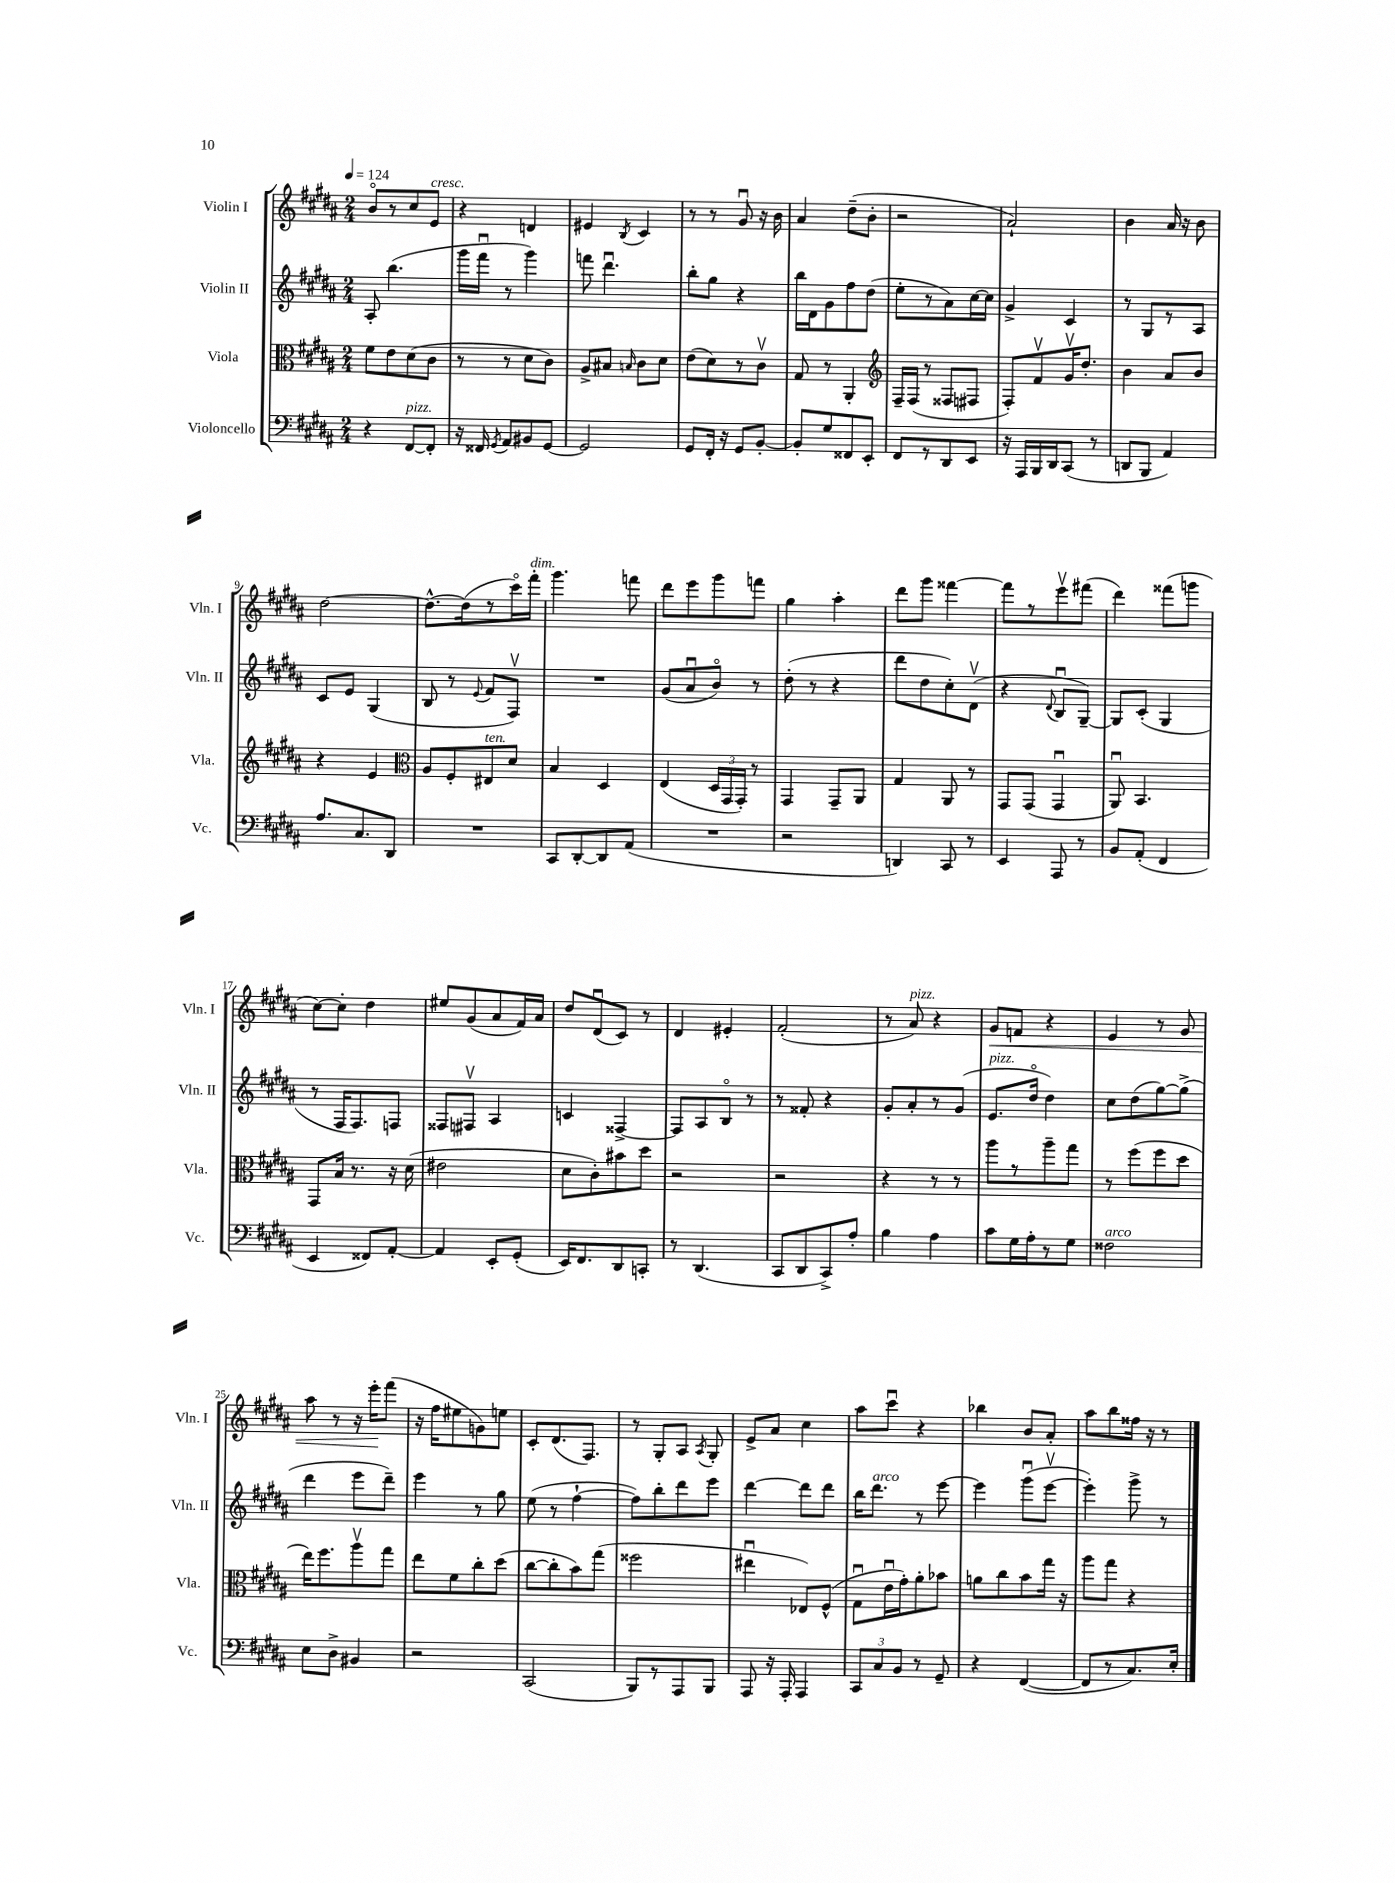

**kern	**kern	**kern	**kern
*staff4	*staff3	*staff2	*staff1
*clefF4	*clefC3	*clefG2	*clefG2
*k[f#c#g#d#a#]	*k[f#c#g#d#a#]	*k[f#c#g#d#a#]	*k[f#c#g#d#a#]
*M2/4	*M2/4	*M2/4	*M2/4
*MM124	*MM124	*MM124	*MM124
4r	8f#\L	8A#'/	8bo/L
.	8e\	(4.bb\	8r
[8FF#/L	(8d#\	.	8cc#/
8FF#'/]J	8c#\J	.	8e/J
=	=	=	=
16r	8r	16ggg#\LL	4r
16FF##/	.	16fff#u\JJ	.
8qGG#/	.	.	.
8AA#/L	8r	8r	.
8BB#/	8d#\L	4ggg#\)	4d/
[8GG#/J	8c#\J)	.	.
=	=	=	=
2GG#/]	8A#^/L	8fff\	4e#/
.	8B#/J	4.ddd#u\	.
.	16qqB/	.	8qB/
.	8c#\L	.	4c#/
.	8d#\J	.	.
=	=	=	=
8GG#/L	(8e\L	8bb'\L	8r
16FF#'/Jk	8d#\)	8gg#\J	8r
16r	.	.	.
8GG#/L	8r	4r	8g#u/
[8BB'/J	8c#v\J	.	16r
.	.	.	16b\
=	=	=	=
8BB'/]L	8G#/	16bb\LL	4a#/
.	.	16d#\J	.
8G#/	8r	8g#\	.
8FF##/	4AA#'/	8ff#\	(8dd#~\L
8EE'/J	.	(8dd#\J	8b'\J
=	=	=	=
*	*clefG2	*	*
8FF#/L	16F#~/LL	8ee'\L	2r
.	(16F#/JJ	.	.
8r	8r	8r	.
8DD#/	8F##/L	8a#\)	.
8EE/J	8F#/J	[16cc#\L	.
.	.	16cc#\]JJ	.
=	=	=	=
16r	8F#'/L)	4g#^/	2a#`/)
16AAA#/LL	.	.	.
16BBB/	8f#v/	.	.
16DD#/J	.	.	.
(8CC#/J	16g#v/K	4c#/	.
.	8.dd#'/J	.	.
8r	.	.	.
=	=	=	=
8DD/L	4b\	8r	4b\
8BBB/J	.	8G#/L	.
4AA#/)	8a#/L	8r	16a#/
.	.	.	16r
.	8b/J	8A#/J	8b\
=	=	=	=
8.A#/L	4r	8c#/L	[2dd#\
.	.	8e/J	.
8.C#/	.	.	.
.	4e/	(4G#/	.
8DD#/J	.	.	.
=	=	=	=
*	*clefC3	*	*
2r	8A#/L	8B/	8.dd#^^\_L
.	8F#'/	8r	.
.	.	.	(16dd#\]k
.	.	8qqe/	.
.	8E#/	8f#/L	8r
.	8d#/J	8F#v/J)	16ccc#o\L)
.	.	.	16fff#'\JJ
=	=	=	=
8CC#/L	4B/	2r	4.ggg#\
[8DD#'/	.	.	.
8DD#/]	4D#/	.	.
(8AA#/J	.	.	8fff\
=	=	=	=
2r	(4E/	(8g#/L	8ddd#\L
.	.	8a#u/	8eee\
.	24D#/LL	8bo/J)	8ggg#\
.	24GG#/	.	.
.	24GG#'/JJ)	.	.
.	8r	8r	8fff\J
=	=	=	=
2r	4GG#/	(8dd#'\	4gg#\
.	.	8r	.
.	8GG#~/L	4r	4aa#'\
.	8AA#/J	.	.
=	=	=	=
4DD/)	4G#/	8ddd#\L	8ddd#\L
.	.	8dd#\	8ggg#\J
8CC#/	8AA#/	8cc#'\)	[4fff##\
8r	8r	(8d#v\J	.
=	=	=	=
4EE/	8GG#/L	4r	8fff##\]L
.	(8GG#/J	.	8r
.	.	8qqd#/	.
8AAA#/	4GG#u/	8Bu/L	8eeev\
8r	.	[8G#~/J)	(8fff#\J
=	=	=	=
8BB/L	8AA#u/)	8G#/]L	4ddd#\)
(8AA#'/J	4.BB/	(8c#'/J	.
4FF#/	.	4G#/	(8fff##\L
.	.	.	8ggg\J
=	=	=	=
4EE/	8GG#/L	8r	[8cc#\L)
.	16B/Jk	16F#/LK	8cc#'\]J
.	8.r	8.F#/)	.
8FF##/L)	.	.	4dd#\
[8AA#'/J	16r	8F/J	.
.	(16d#\	.	.
=	=	=	=
4AA#/]	2e#\	8F##/L	8ee#/L
.	.	8F#v/J	(8g#/
8EE'/L	.	4A#/	8a#/
(8GG#'/J	.	.	16f#/L)
.	.	.	16a#/JJ
=	=	=	=
16EE/LK)	8d#\L	4c/	8dd#/L
8.FF#/	.	.	.
.	8c#'\)	.	(8d#u/
8DD#/	8b#\	[4F##^/	8c#/J)
8CC'/J	8dd#\J	.	8r
=	=	=	=
8r	2r	8F##/]L	4d#/
(4.DD#/	.	8A#/	.
.	.	8Bo/J	4e#'/
.	.	8r	.
=	=	=	=
8CC#/L	2r	8r	(2f#'/
8DD#/	.	8f##'/	.
8CC#^/)	.	4r	.
8A#'/J	.	.	.
=	=	=	=
4B\	4r	8g#'/L	8r
.	.	8a#'/	8a#/)
4A#\	8r	8r	4r
.	8r	(8g#/J	.
=	=	=	=
8c#\L	8aa#\L	8.e/L	8g#/L
16G#\L	8r	.	8f/J
16A#'\J	.	16dd#o/Jk	.
8r	8aa#~\	4dd#\)	4r
8G#\J	8gg#\J	.	.
=	=	=	=
2F##\	8r	8cc#\L	4e/
.	(8ff#\L	(8dd#\	.
.	8ff#\	[8gg#\)	8r
.	8dd#\J	(8gg#^\]J	8g#/
=	=	=	=
8E\L	16ee\LK)	4ddd#\	8aa#\
.	8.ff#\	.	.
8D#^\J	.	.	8r
4BB#/	8aa#v\	8eee\L	16r
.	.	.	16eee'\LK
.	8gg#\J	8ddd#~\J)	(8fff#\J
=	=	=	=
2r	8ee\L	4eee\	16r
.	.	.	16ff#\LK
.	8f#\	.	8ee#\
.	8cc#'\	8r	8g\)
.	(8dd#\J	8gg#\	8ee\J
=	=	=	=
(2CC#/	[8cc#\L	(8ee\	8c#'/L
.	8cc#'\]	8r	(8.d#/
.	8b\)	[4ff#`\	.
.	.	.	8.F#/J)
.	(8gg#\J	.	.
=	=	=	=
8BBB/L)	2ff##\	8ff#\]L)	8r
8r	.	8bb'\	8G#'/L
8AAA#/	.	8ddd#\	8A#/J
.	.	.	8qA#/
8BBB/J	.	8eee\J	8G#'/
=	=	=	=
8AAA#/	4ee#u\	[4ddd#\	8e^/L
16r	.	.	8a#/J
16AAA#'/	.	.	.
4AAA#/	8E-/L)	8ddd#\]L	4cc#\
.	(8F#^^/J	8ddd#\J	.
=	=	=	=
12CC#/L	8G#u\L	16bb\LK	8aa#\L
.	.	8.ddd#\J	.
12C#/	.	.	.
.	16eu\L	.	8ccc#u\J
12BB/J	.	.	.
.	16g#'\J)	.	.
8r	8a#'\	8r	4r
8GG#~/	8b-\J	[8eee\	.
=	=	=	=
4r	8a\L	4eee\]	4bb-\
.	8cc#\	.	.
([4FF#/	8b\	(8ggg#u\L	8b/L
.	16gg#\Jk	[8eeev\J	8a#'/J
.	16r	.	.
=	=	=	=
8FF#/]L	8aa#\L	4eee'\])	8aa#\L
8r	8gg#\J	.	8bb\
8.C#/)	4r	8ggg#^\	16ff##\Jk
.	.	.	16r
.	.	8r	8r
16E'/Jk	.	.	.
==	==	==	==
*-	*-	*-	*-
